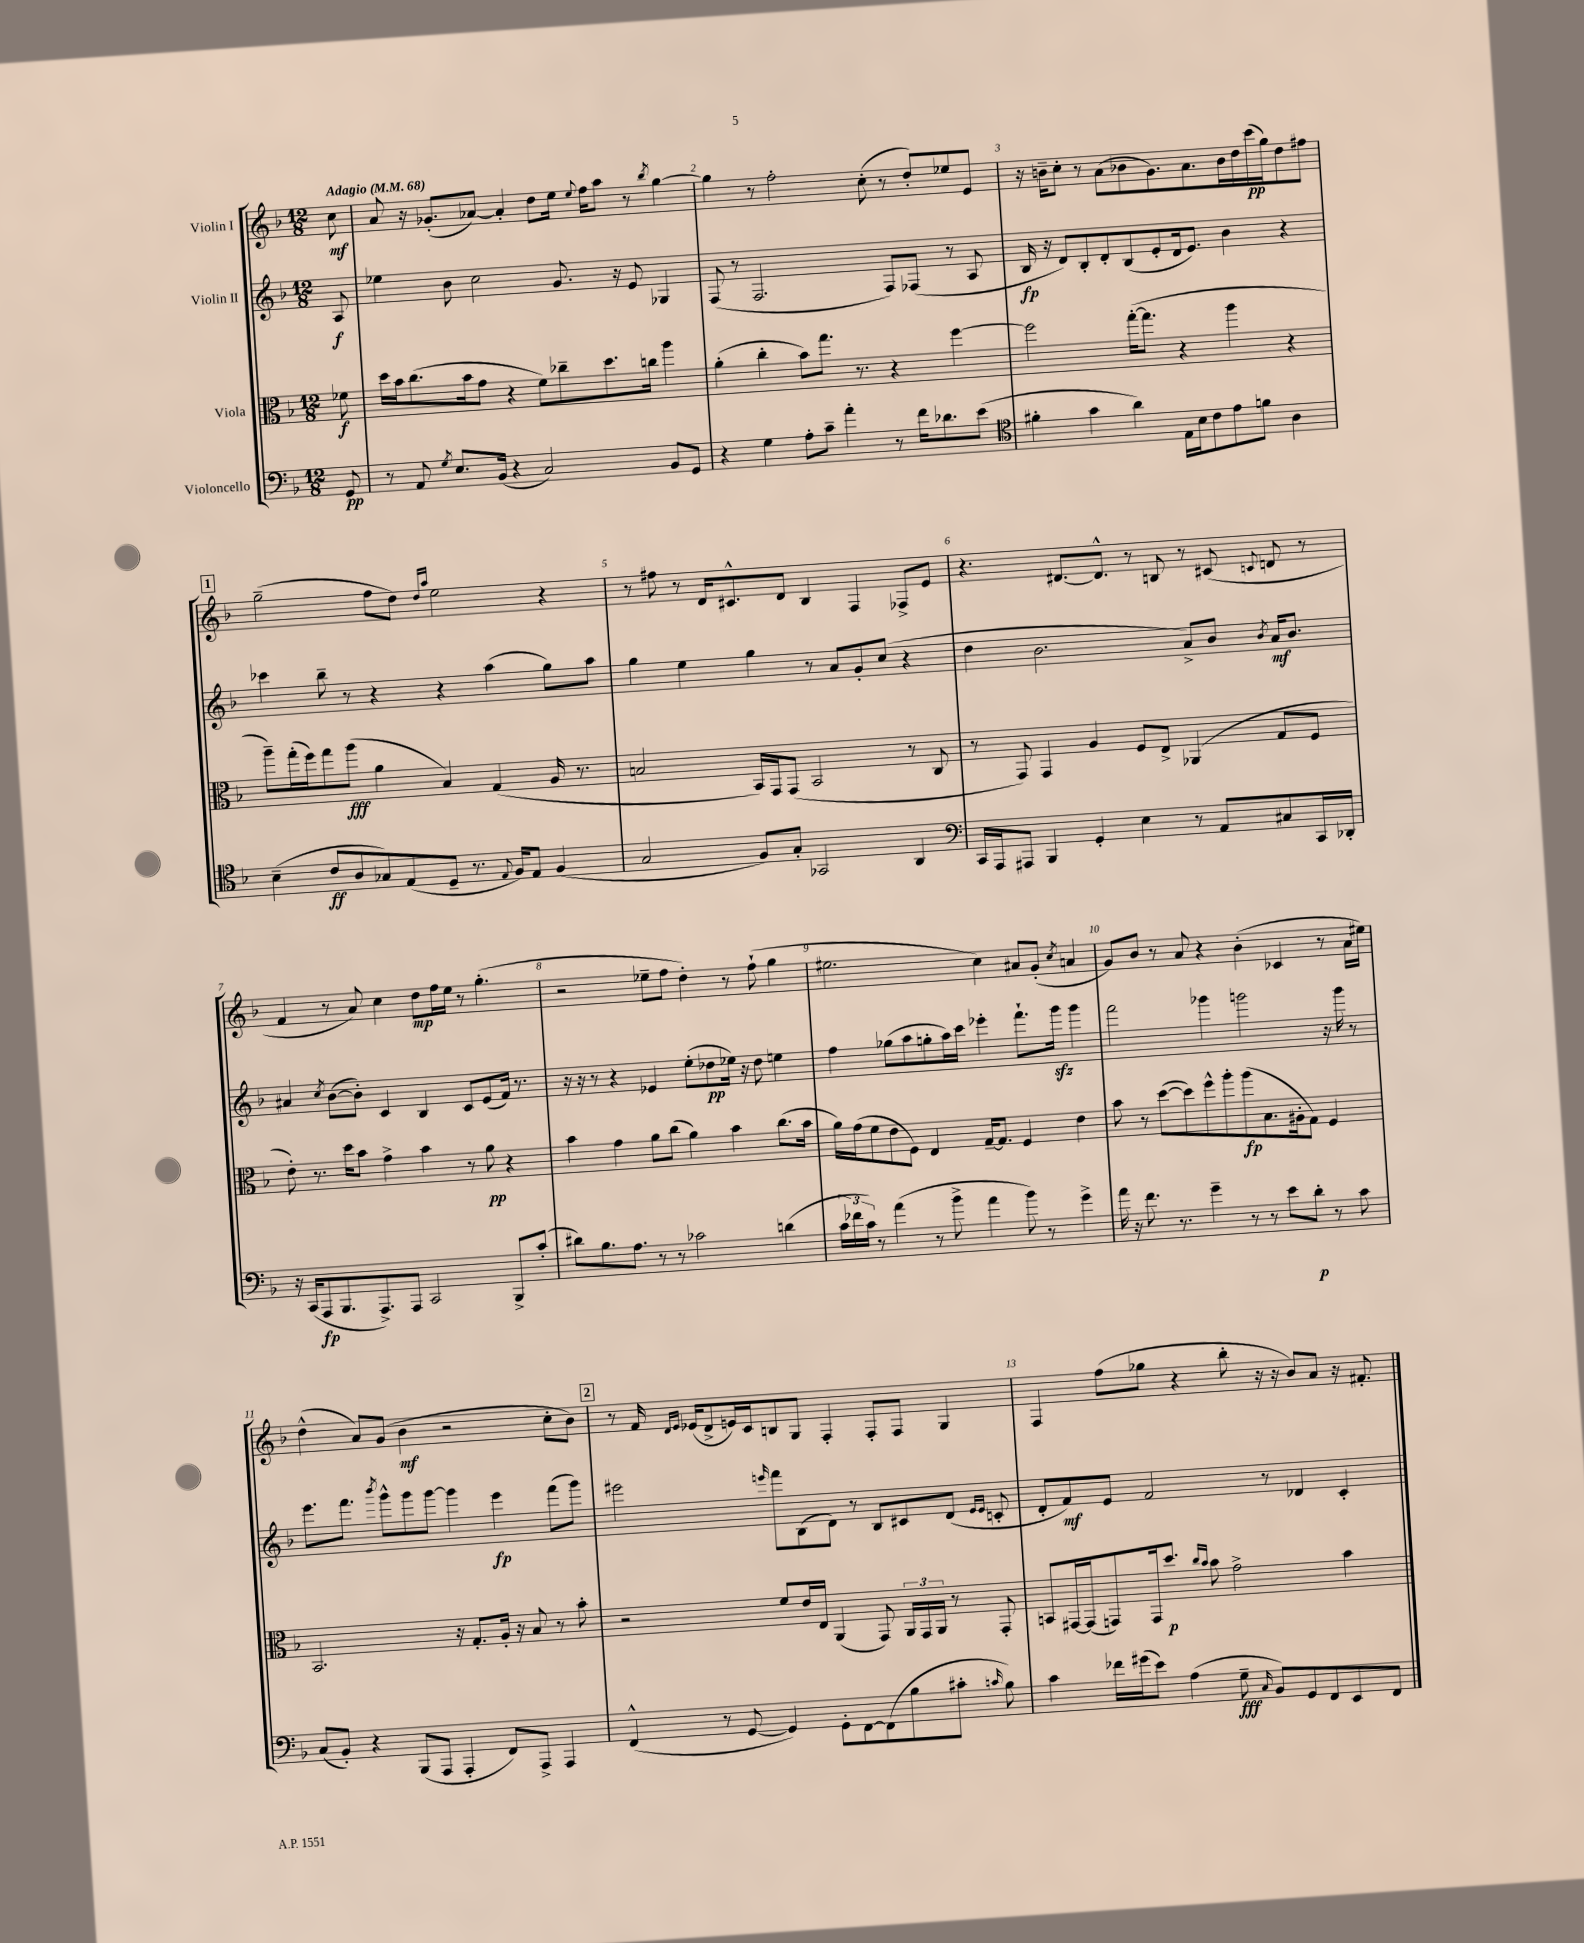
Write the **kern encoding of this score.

**kern	**kern	**kern	**kern
*staff4	*staff3	*staff2	*staff1
*clefF4	*clefC3	*clefG2	*clefG2
*k[b-]	*k[b-]	*k[b-]	*k[b-]
*M12/8	*M12/8	*M12/8	*M12/8
*MM68	*MM68	*MM68	*MM68
8GG/	8f-\	8A/	8cc\
=	=	=	=
8r	16dd\LL	4ee-\	8a/
.	16b-\J	.	.
8AA/	(8.cc\	.	16r
.	.	.	(8.g-'/L
8qG/	.	.	.
8.E/L	.	8b-\	.
.	16b-\k	.	.
.	8g\J	2cc\	[8a-/J)
(16BB-/Jk	.	.	.
4r	4r	.	4a-'/]
2C/)	8f\L)	.	8dd\L
.	8cc-~\	8.g/	16ee\Jk
.	.	.	8qqee/
.	.	.	16ff\LK
.	8.dd\	.	8aa\J
.	.	16r	.
.	.	8e/	8r
.	16cc\Jk	.	.
.	.	.	8qbb-/
8BB-/L	4aa\	4G-/	[4gg\
8GG/J	.	.	.
=	=	=	=
4r	(4a'\	(8F/	4gg\]
.	.	8r	.
4G\	4cc'\	2.F/	8r
.	.	.	2ff'\
8A'\L	8b-\L)	.	.
8c~\J	8.gg\J	.	.
4a'\	.	.	.
.	8.r	.	.
.	.	.	(8cc'\
8r	4r	8F/L)	8r
16f\LK	.	(8F-/J	8dd'/L)
8.d-\	.	.	.
.	[4ff\	8r	8ee-/
(8e\J	.	8A/	8e/J
=	=	=	=
*clefC4	*	*	*
4f#'\	2ff\]	16B-/	16r
.	.	16r	16b~\LK
.	.	8d/L)	8cc'\J
4g\	.	8B-'/	8r
.	.	8d'/	(8a\L
4a\)	([16gg'\LK	(8B-/	8b-\
.	8.gg\]J	.	.
.	.	8e'/	8.g\)
16E\LL	4r	16d/k	.
16B-\J	.	8.e/J)	8.a\
8c\	.	.	.
8e\	4aa\	4b-\	16b-\L
.	.	.	16dd\
8f\J	.	.	(16ccc\
.	.	.	16gg\J)
4A\	4r	4r	8dd\
.	.	.	8ff#\J
=	=	=	=
(4B-~\	8aa~\L)	4ccc-\	(2gg~\
.	(16gg'\L	.	.
.	16ff\J)	.	.
8c/L	8gg\	8bb-~\	.
8A/	(8aa\J	8r	.
8G-/)	4a\	4r	8ff\L
(8E/	.	.	8dd\J)
.	.	.	16qqdd/LL
.	.	.	16qqaa/JJ
8D~/J	4B-/)	4r	2ee\
8.r	.	.	.
.	(4G/	(4aa\	.
8qqE/	.	.	.
16F/LK)	.	.	.
8E/J	.	.	.
(4F/	16A/	8gg\L)	4r
.	8.r	.	.
.	.	8aa\J	.
=	=	=	=
2G/	2B/	4gg\	8r
.	.	.	8ff#\
.	.	4ee\	8r
.	.	.	16d/LK
.	.	.	8.c#^^/
8F/L)	16BB-/LL)	4gg\	.
.	16GG/J	.	.
8G'/J	(8GG/J	.	8d/J
2GG-/	2BB-/	8r	4B-/
.	.	8a/L	.
.	.	8g'/	4F/
.	.	(8cc/J	.
4AA/	8r	4r	8F-^/L
.	8C/	.	8e/J
=	=	=	=
*clefF4	*	*	*
16CC/LL	8r	4dd\	4.r
16AAA/J	.	.	.
8AAA#/J	8GG/)	.	.
4BBB-/	4GG/	2.b-\	.
.	.	.	[8.d#/L
4GG'/	4A/	.	.
.	.	.	8.d#^^/]J
4E\	8F/L	.	8r
.	8E^/J	.	8B/
8r	(4AA-/	8a^/L)	8r
8AA/L	.	8b-/J	(8c#/
.	.	8qb-/	8qqc/
8C#/	8G/L	16a/LK	8d/
.	.	8.b-/J	.
16CC/L	8F/J	.	8r
16DD-'/JJ	.	.	.
=	=	=	=
16r	8e'\)	4a#/	4f/
(16CC/LK	.	.	.
8AAA/	8.r	.	.
.	.	8qcc/	.
8.BBB-/	.	([8b-\L	8r
.	16dd\LK	.	.
.	8b-\J	8b-'\]J)	8a/)
8.AAA^/)	.	.	.
.	4g^\	4c/	4cc\
8AAA/J	.	.	.
2CC/	4b-\	4B-/	8dd\L
.	.	.	16ff\L
.	.	.	16ee\JJ
.	8r	8c/L	8r
.	8a\	(8e/	(4.gg'\
8BBB-^/L	4r	16f/Jk)	.
.	.	8.r	.
(8c'/J	.	.	.
=	=	=	=
8d#\L)	4b-\	16r	2r
.	.	16r	.
8.B-\	.	8r	.
.	4g\	4r	.
8.A\J	.	.	.
8r	8a\L	4e-/	8ee-~\L
8r	(8cc\J	.	8ff\J
2c-\	4a\)	(8ee'\L	4dd'\)
.	.	8dd-\	.
.	4b-\	16ee-\Jk)	8r
.	.	16r	.
.	.	8dd-\	(8ff`\
(4d\	(8.cc\L	4ee\	4gg\
.	16b-\Jk	.	.
=	=	=	=
24c\LL	16a\LL)	4ff\	2.ee#\
24f-\	.	.	.
.	(16g\J	.	.
24c\JJ)	.	.	.
8r	8f\	.	.
(4a\	8e\	(8gg-\L	.
.	8F\J)	8aa\	.
8r	4E/	8gg'\	.
8b-^\	.	16aa\L)	.
.	.	16ccc\JJ	.
4a\	[16G~/LK	4eee-'\	4cc\)
.	8.G/]J	.	.
8b-\)	4F/	8.fff`\L	8a#/L
8r	.	.	(8g'/J
.	.	16ggg\Jk	.
.	.	.	8qcc/
4g^\	4e\	4ggg\	4a/
=	=	=	=
16a\	8b-\	2fff\	8g/L)
16r	.	.	.
8.f\	8r	.	8b-/J
.	([8dd\L	.	8r
8.r	.	.	.
.	8dd\])	.	8a/
4g~\	8ff^^\	4ggg-\	4r
.	8aa'\	.	.
8r	(8aa\	2ggg\	(4b-'\
8r	8.B-\	.	.
8e\L	.	.	4c-/
.	16A#'\k	.	.
8d'\J	8G\J)	.	.
8r	4F/	16r	8r
.	.	16ggg\	.
8c\	.	8r	16a\LL
.	.	.	16ee#\JJ)
=	=	=	=
(8C/L	2.BB-/	8.eee\L	(4dd^^\
8BB-'/J)	.	.	.
.	.	8.fff\J	.
4r	.	.	8a/L)
.	.	8qbbb-/	.
.	.	8ggg^^\L	(8g/J
(8BBB-/L	.	8ggg\	4b-\
8AAA/J	.	[8ggg\J	.
4AAA'/	16r	4ggg\]	2r
.	8.G'/L	.	.
8FF/L)	16A'/Jk	4eee\	.
.	16r	.	.
8AAA^/J	8B-/	.	.
4AAA/	8r	(8fff\L	8cc'\L
.	8b-'\	8ggg\J)	8b-\J)
=	=	=	=
(4FF^^/	2r	2eee#\	8r
.	.	.	16f/
.	.	.	16qqd/LL
.	.	.	16qqe/JJ
.	.	.	(16e-/LK
8r	.	.	8d^/
[8GG/	.	.	16e/L)
.	.	.	16c/J
.	.	16qqeee/	.
4GG/])	8f/L	8fff\L	8B/
.	16e/L	(8B-\	8G/J
.	16E/JJ	.	.
8GG'\L	(4AA/	8d\J)	4F'/
[8FF\	.	8r	.
(8FF\]	8GG/)	8B-/L	8F'/L
8B-\	24AA/LL	8c#/	8F/J
.	24GG/	.	.
.	24AA/JJ	.	.
8c#'\J	8r	(8d/J	4G/
.	.	16qqe/LL	.
16qqc/	.	16qqe/JJ	.
8B-\)	8GG'/	8c'/	.
=	=	=	=
4c\	8BB/L	8d'/L	4F/
.	[16GG#/L	8f/)	.
.	(16GG#/]J	.	.
16f-\LL	8GG/)	8e/J	(8ff\L
(16g#\J	.	.	.
8e\J)	16GG/k	2f/	8gg-\J
.	8.dd/J	.	.
(4A\	.	.	4r
.	16qqcc/LL	.	.
.	16qqb-/JJ	.	.
.	8b-\	.	.
8G~\	2g^\	.	8bb-'\
16qqC/	.	.	.
8BB-/L)	.	8r	16r
.	.	.	16r
8GG/	.	4d-/	8b-/L)
8FF/	.	.	8a/J
8EE/	4b-\	4c'/	16r
.	.	.	8.f#'/
8FF/J	.	.	.
==	==	==	==
*-	*-	*-	*-
